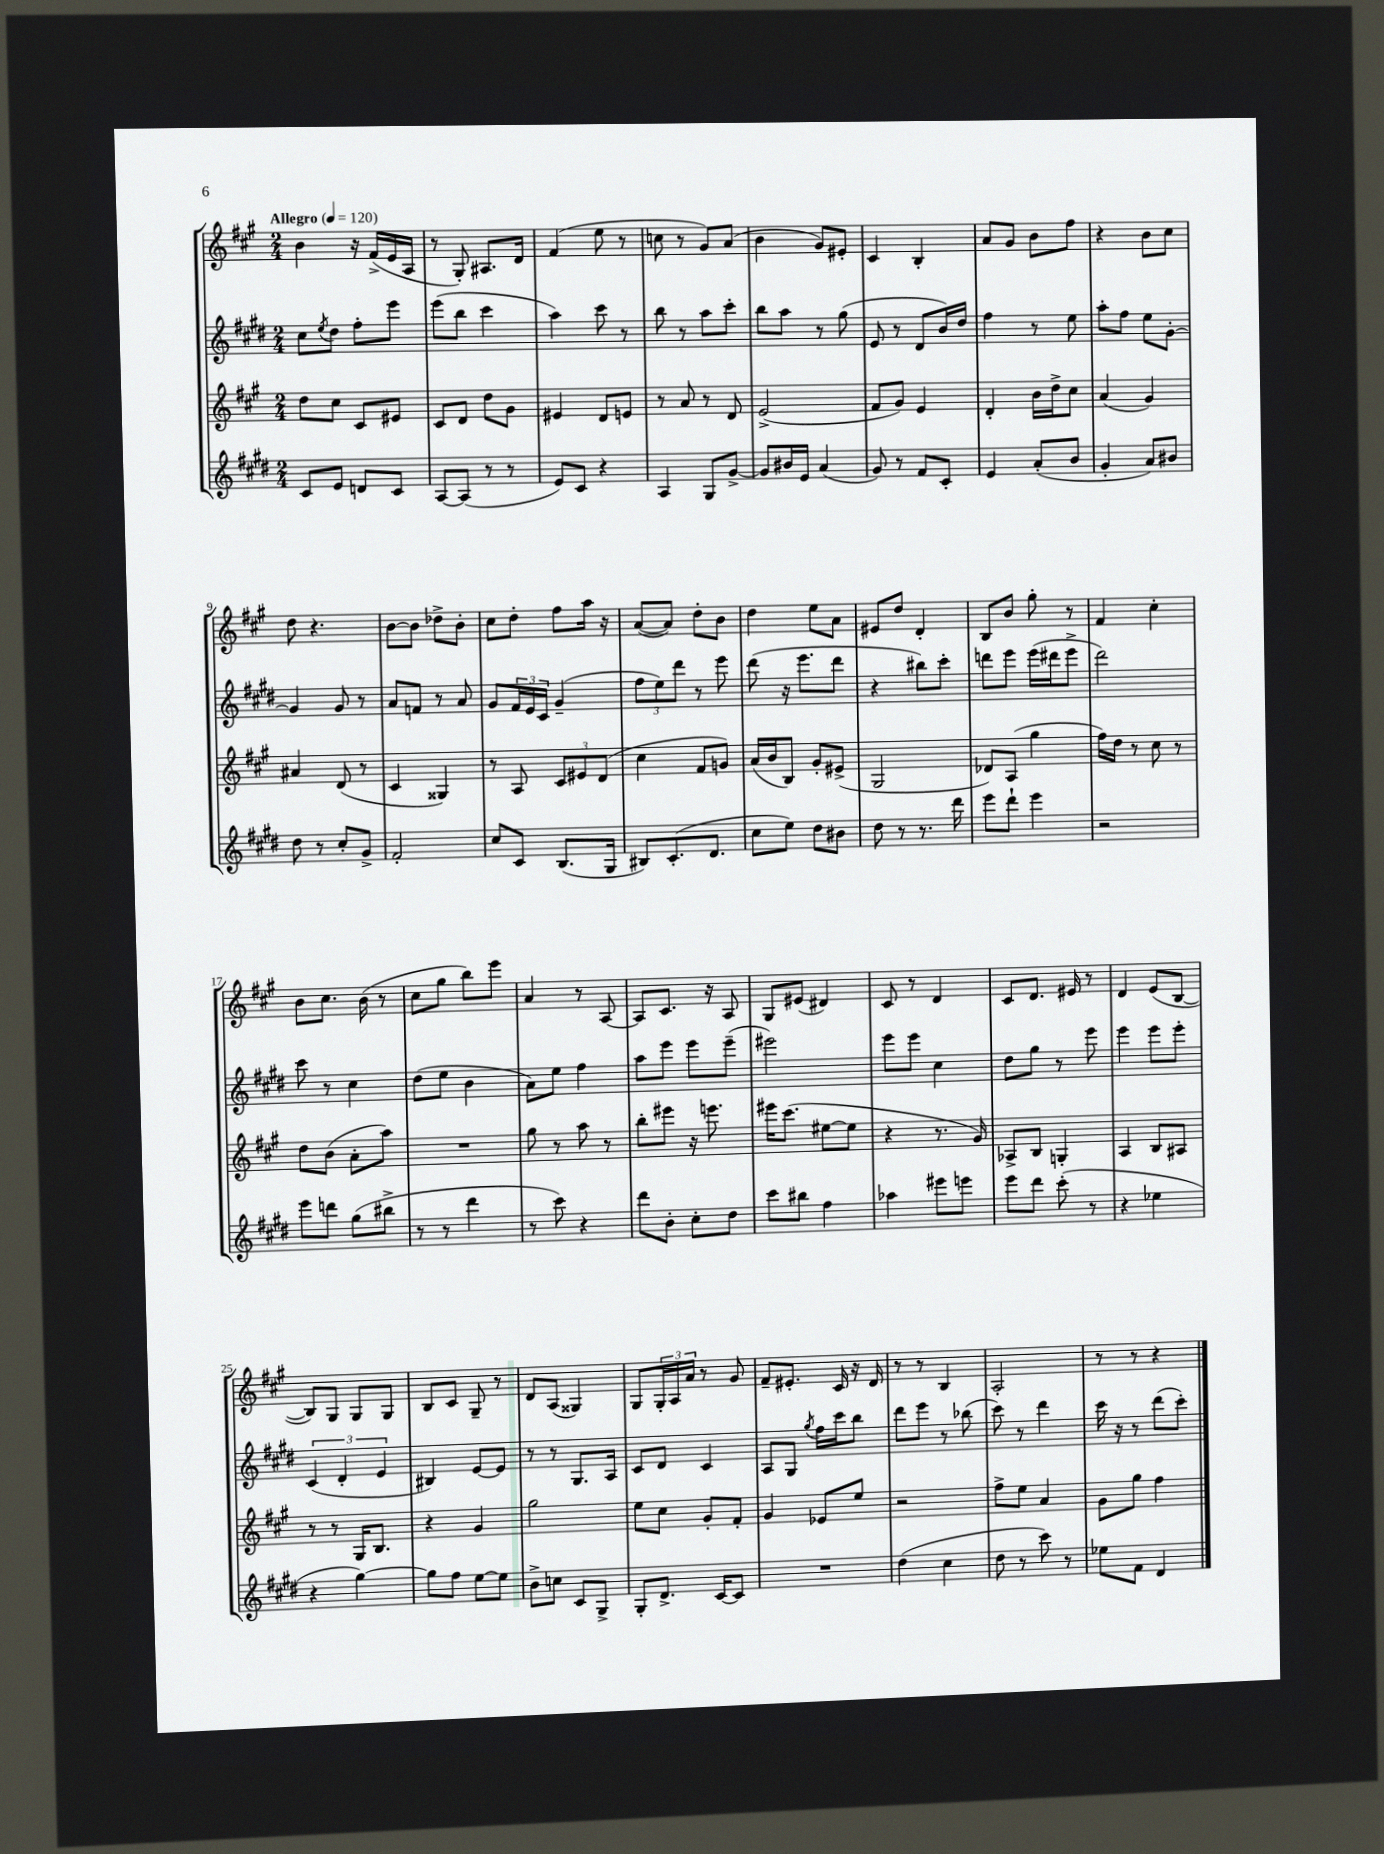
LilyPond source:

<<
\new StaffGroup <<
\new Staff = "s0" {
    \clef treble \key a \major \numericTimeSignature \time 2/4 \tempo "Allegro" 4 = 120
    b'4 r16 fis'16->( e'16 a16 |
    r8 gis8-.) ais8. d'16 |
    fis'4( e''8 r8 |
    c''8 r8 gis'8) a'8( |
    b'4 gis'8) eis'8-. |
    cis'4 b4-. |
    a'8 gis'8 b'8 fis''8 |
    r4 b'8 cis''8 |
    d''8 r4. |
    b'8~ b'8 des''8-> b'8-. |
    cis''8 d''8-. fis''8 a''16 r16 |
    a'8~( a'8) d''8-. b'8 |
    d''4 e''8 a'8 |
    eis'8 d''8 d'4-. |
    b8 b'8 gis''8-. r8 |
    fis'4 cis''4-. |
    b'8 cis''8. b'16( r8 |
    cis''8 gis''8 b''8) e'''8 |
    a'4 r8 a8~ |
    a8 cis'8. r16 a8 |
    gis8 eis'8( dis'4) |
    cis'8 r8 d'4 |
    cis'8 d'8. eis'16 r8 |
    d'4 e'8( b8~ |
    b8) gis8 gis8 gis8 |
    b8 cis'8 gis8-- r8 |
    d'8 a8( gisis4) |
    gis8 \tuplet 3/2 { gis16-. a16 a'16 } r8 gis'8 |
    fis'8-- eis'8.-. cis'16 r16 d'16 |
    r8 r8 b4 |
    a2-. |
    r8 r8 r4 \bar "|." |
}
\new Staff = "s1" {
    \clef treble \key e \major \numericTimeSignature \time 2/4
    cis''8 \acciaccatura { e''8 } dis''8 fis''8-. e'''8 |
    e'''8( b''8 cis'''4 |
    a''4) cis'''8 r8 |
    b''8 r8 a''8 cis'''8-. |
    b''8 a''8 r8 gis''8( |
    e'8 r8 dis'8 b'16) dis''16 |
    fis''4 r8 e''8 |
    a''8-. fis''8 e''8 gis'8~-. |
    gis'4 gis'8 r8 |
    a'8 f'8 r8 a'8 |
    gis'8 \tuplet 3/2 { fis'16 e'16 cis'16 } gis'4--( |
    \tuplet 3/2 { fis''8 e''8) dis'''8 } r8 e'''8 |
    dis'''8( r16 e'''8. dis'''8 |
    r4 bis''8) cis'''8-. |
    d'''8 e'''8 e'''16( dis'''16 e'''8-> |
    dis'''2) |
    cis'''8 r8 cis''4 |
    dis''8( e''8 b'4 |
    a'8) e''8 fis''4 |
    a''8 e'''8 e'''8 e'''8--( |
    eis'''2) |
    e'''8 e'''8 cis''4 |
    dis''8 gis''8 r8 e'''8 |
    e'''4 e'''8 e'''8-. |
    \tuplet 3/2 { cis'4( dis'4-. e'4 } |
    bis4) e'8~ e'8 |
    r8 r8 gis8. a16 |
    cis'8 dis'8 cis'4 |
    a8 gis8 \acciaccatura { gis''8 } fis''16 cis'''16 b''8 |
    dis'''8 e'''8 r8 bes''8( |
    cis'''8) r8 dis'''4 |
    cis'''16 r16 r8 dis'''8( cis'''8-.) \bar "|." |
}
\new Staff = "s2" {
    \clef treble \key a \major \numericTimeSignature \time 2/4
    d''8 cis''8 cis'8 eis'8 |
    cis'8 d'8 d''8 gis'8 |
    eis'4 d'8 e'8 |
    r8 a'8 r8 d'8 |
    e'2->( |
    fis'8 gis'8) e'4 |
    d'4-. b'16 d''16-> cis''8 |
    a'4( gis'4) |
    ais'4 d'8( r8 |
    cis'4 gisis4) |
    r8 a8 \tuplet 3/2 { cis'8 eis'8 d'8( } |
    cis''4 fis'8 g'8) |
    a'16( b'16 b8) gis'8-. eis'8->( |
    gis2 |
    des'8) a8( gis''4 |
    fis''16) d''16 r8 cis''8 r8 |
    d''8 b'8( a'8-. a''8) |
    R2 |
    gis''8 r8 a''8 r8 |
    b''8-. eis'''8 r16 e'''8. |
    eis'''16 cis'''8.( eis''8~ eis''8 |
    r4 r8. gis'16) |
    aes8-> b8 g4-. |
    a4 b8 ais8 |
    r8 r8 gis16 b8. |
    r4 gis'4 |
    gis''2 |
    e''8 cis''8 gis'8-. fis'8-. |
    gis'4 ees'8 e''8 |
    r2 |
    fis''8-> e''8 a'4 |
    gis'8 gis''8 fis''4 \bar "|." |
}
\new Staff = "s3" {
    \clef treble \key e \major \numericTimeSignature \time 2/4
    cis'8 e'8 d'8 cis'8 |
    a8~ a8( r8 r8 |
    e'8) cis'8 r4 |
    a4 gis8 gis'8~-> |
    gis'8 bis'16 e'16 a'4( |
    gis'8) r8 fis'8 cis'8-. |
    e'4 a'8-.( b'8 |
    gis'4-. a'8) bis'8 |
    dis''8 r8 cis''8-. gis'8-> |
    fis'2-. |
    cis''8 cis'8 b8.( gis16 |
    bis8) cis'8.-.( dis'8. |
    cis''8 e''8) dis''8 bis'8 |
    dis''8 r8 r8. dis'''16 |
    e'''8 dis'''8-! e'''4 |
    r2 |
    e'''8 d'''8 gis''8( bis''8-> |
    r8 r8 dis'''4 |
    r8 cis'''8) r4 |
    dis'''8 b'8-. cis''8-. dis''8 |
    cis'''8 bis''8 fis''4 |
    aes''4 eis'''8 e'''8 |
    e'''8 dis'''8 cis'''8-.( r8 |
    r4 ees''4 |
    r4 gis''4~) |
    gis''8 fis''8 e''8~ e''8 |
    b'8-> c''8 cis'8 gis8-> |
    gis8-. dis'8.-> cis'16~ cis'8 |
    R2 |
    dis''4( cis''4 |
    dis''8 r8 cis'''8) r8 |
    ees''8 fis'8 dis'4 \bar "|." |
}
>>
>>
